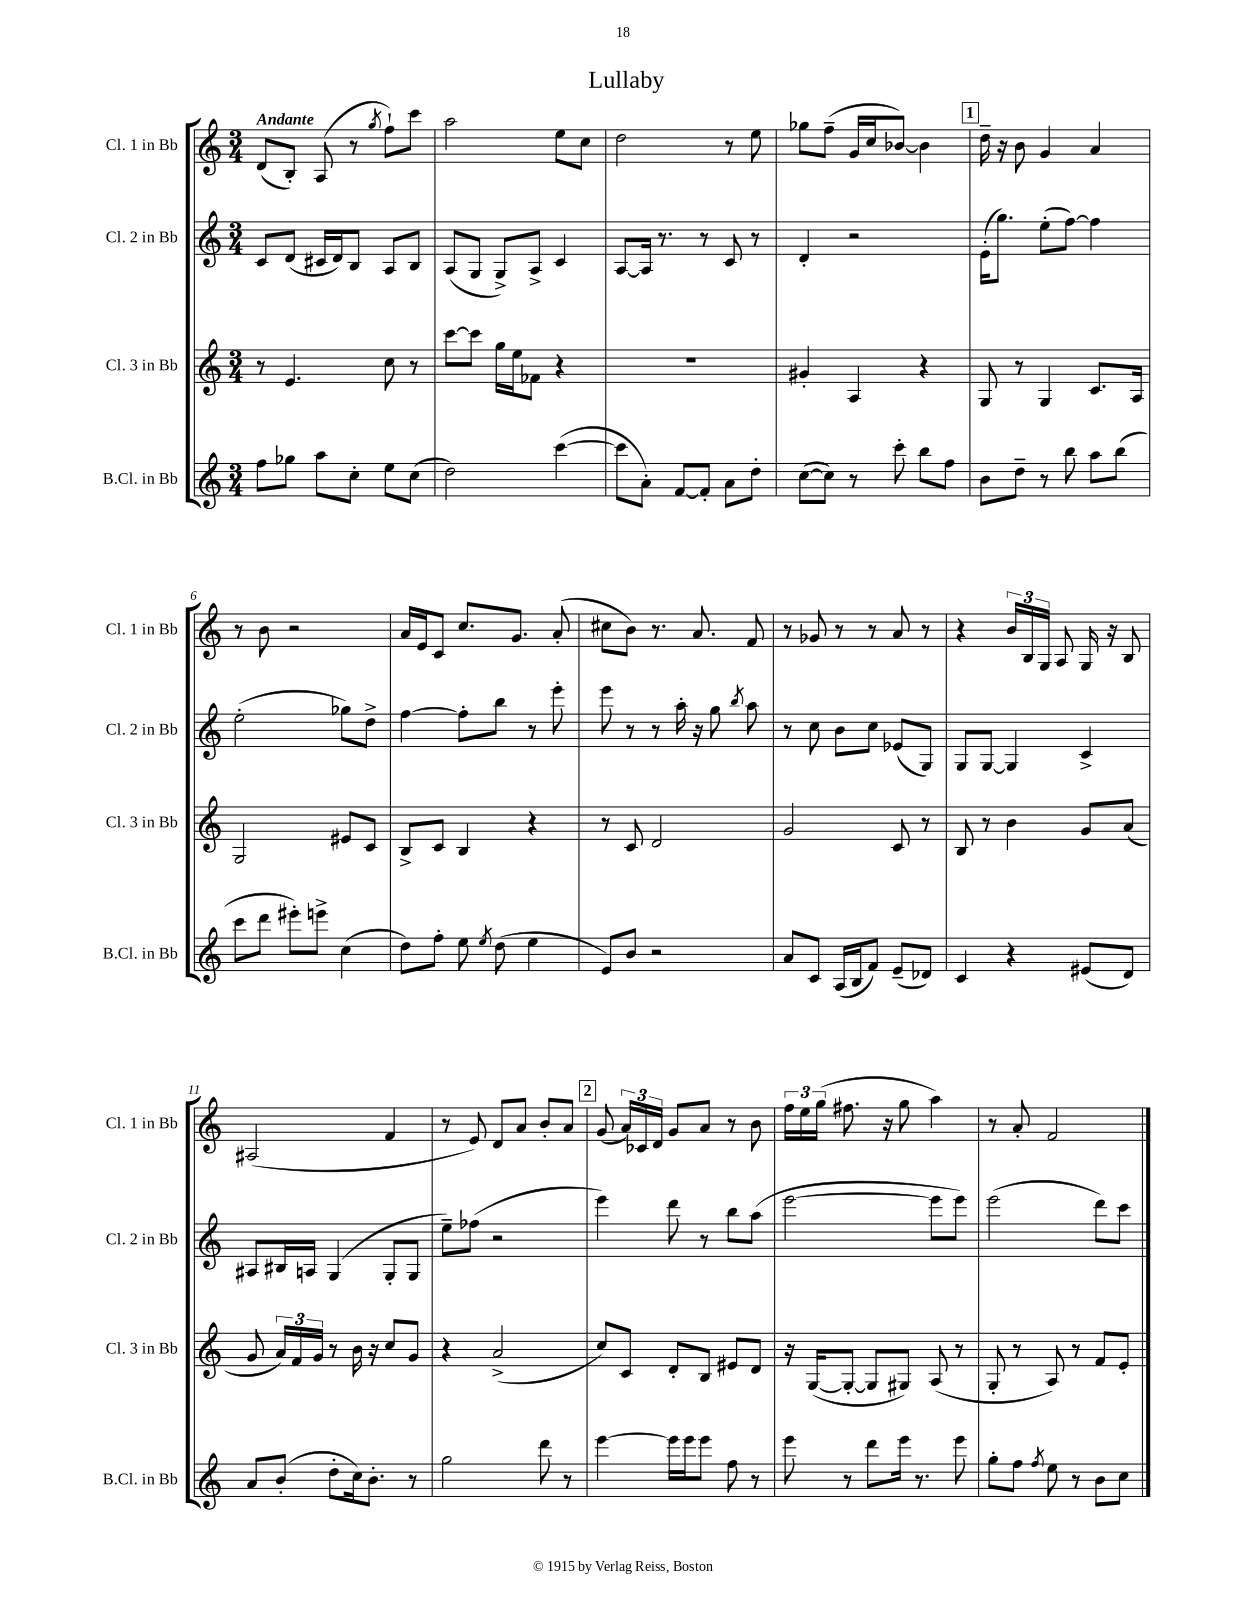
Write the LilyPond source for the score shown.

\header { title = "Lullaby" }
<<
\new StaffGroup <<
\new Staff = "s0" \with { instrumentName = "Cl. 1 in Bb" shortInstrumentName = "Cl. 1 in Bb" } {
    \clef treble \key c \major \numericTimeSignature \time 3/4 \tempo "Andante"
    \autoBeamOff d'8[( b8]-.) a8( r8 \acciaccatura { g''8 } f''8[-!) c'''8] |
    a''2 e''8[ c''8] |
    d''2 r8 e''8 |
    ges''8[ f''8]--( g'16[ c''16 bes'8]~) bes'4 |
    \mark \markup { \box "1" } d''16-- r16 b'8 g'4 a'4 |
    r8 b'8 r2 |
    a'16[ e'16 c'8] c''8.[ g'8.] a'8-.( |
    cis''8[ b'8]) r8. a'8. f'8 |
    r8 ges'8 r8 r8 a'8 r8 |
    r4 \tuplet 3/2 { b'16[ b16 g16] } a8 g16 r16 b8 |
    ais2( f'4 |
    r8 e'8) d'8[ a'8] b'8[-. a'8] |
    \mark \markup { \box "2" } g'8( \tuplet 3/2 { a'16[) ces'16 d'16] } g'8[ a'8] r8 b'8 |
    \tuplet 3/2 { f''16[ e''16 g''16]( } fis''8. r16 g''8 a''4) |
    r8 a'8-. f'2 \bar "|." |
}
\new Staff = "s1" \with { instrumentName = "Cl. 2 in Bb" shortInstrumentName = "Cl. 2 in Bb" } {
    \clef treble \key c \major \numericTimeSignature \time 3/4
    \autoBeamOff c'8[ d'8]( cis'16[ d'16) b8] a8[ b8] |
    a8[( g8] g8[->) a8]-> c'4 |
    a8[~ a16] r8. r8 c'8 r8 |
    d'4-. r2 |
    \mark \markup { \box "1" } e'16[-.( g''8.]) e''8[-.( f''8]~) f''4 |
    e''2-.( ges''8[) d''8]-> |
    f''4~ f''8[-. b''8] r8 e'''8-. |
    e'''8 r8 r8 a''16-. r16 g''8 \acciaccatura { b''8 } a''8 |
    r8 c''8 b'8[ c''8] ees'8[( g8]) |
    g8[ g8]~ g4 c'4-> |
    ais8[ bis16 a16] g4( g8[-. g8] |
    e''8[--) fes''8]( r2 |
    \mark \markup { \box "2" } e'''4) d'''8 r8 b''8[ a''8]( |
    e'''2~ e'''8[ e'''8]) |
    e'''2( d'''8[) c'''8] \bar "|." |
}
\new Staff = "s2" \with { instrumentName = "Cl. 3 in Bb" shortInstrumentName = "Cl. 3 in Bb" } {
    \clef treble \key c \major \numericTimeSignature \time 3/4
    \autoBeamOff r8 e'4. c''8 r8 |
    c'''8[~ c'''8] g''16[ e''16 fes'8] r4 |
    R2. |
    gis'4-. a4 r4 |
    \mark \markup { \box "1" } g8 r8 g4 c'8.[ a16] |
    g2 eis'8[ c'8] |
    b8[-> c'8] b4 r4 |
    r8 c'8 d'2 |
    g'2 c'8 r8 |
    b8 r8 b'4 g'8[ a'8]( |
    g'8 \tuplet 3/2 { a'16[) f'16 g'16] } r8 b'16 r16 c''8[ g'8] |
    r4 a'2->( |
    \mark \markup { \box "2" } c''8[) c'8] d'8[-. b8] eis'8[ d'8] |
    r16 g16[~( g8]~-. g8[ gis8]) a8( r8 |
    g8-. r8 a8) r8 f'8[ e'8]-. \bar "|." |
}
\new Staff = "s3" \with { instrumentName = "B.Cl. in Bb" shortInstrumentName = "B.Cl. in Bb" } {
    \clef treble \key c \major \numericTimeSignature \time 3/4
    \autoBeamOff f''8[ ges''8] a''8[ c''8]-. e''8[ c''8]( |
    d''2) c'''4~( |
    c'''8[ a'8]-.) f'8[~ f'8]-. a'8[ d''8]-. |
    c''8[~( c''8]) r8 c'''8-. b''8[ f''8] |
    \mark \markup { \box "1" } b'8[ d''8]-- r8 b''8 a''8[ b''8]( |
    c'''8[ d'''8] eis'''8[-.) e'''8]-> c''4( |
    d''8[) f''8]-. e''8 \acciaccatura { e''8 } d''8( e''4 |
    e'8[) b'8] r2 |
    a'8[ c'8] a16[( b16 f'8]) e'8[--( des'8]) |
    c'4 r4 eis'8[( d'8]) |
    a'8[ b'8]-.( d''8[-. c''16) b'8.]-. r8 |
    g''2 d'''8 r8 |
    \mark \markup { \box "2" } e'''4~ e'''16[ e'''16 e'''8] f''8 r8 |
    e'''8 r8 d'''8[ e'''16] r8. e'''8 |
    g''8[-. f''8] \acciaccatura { f''8 } e''8 r8 b'8[ c''8] \bar "|." |
}
>>
>>
